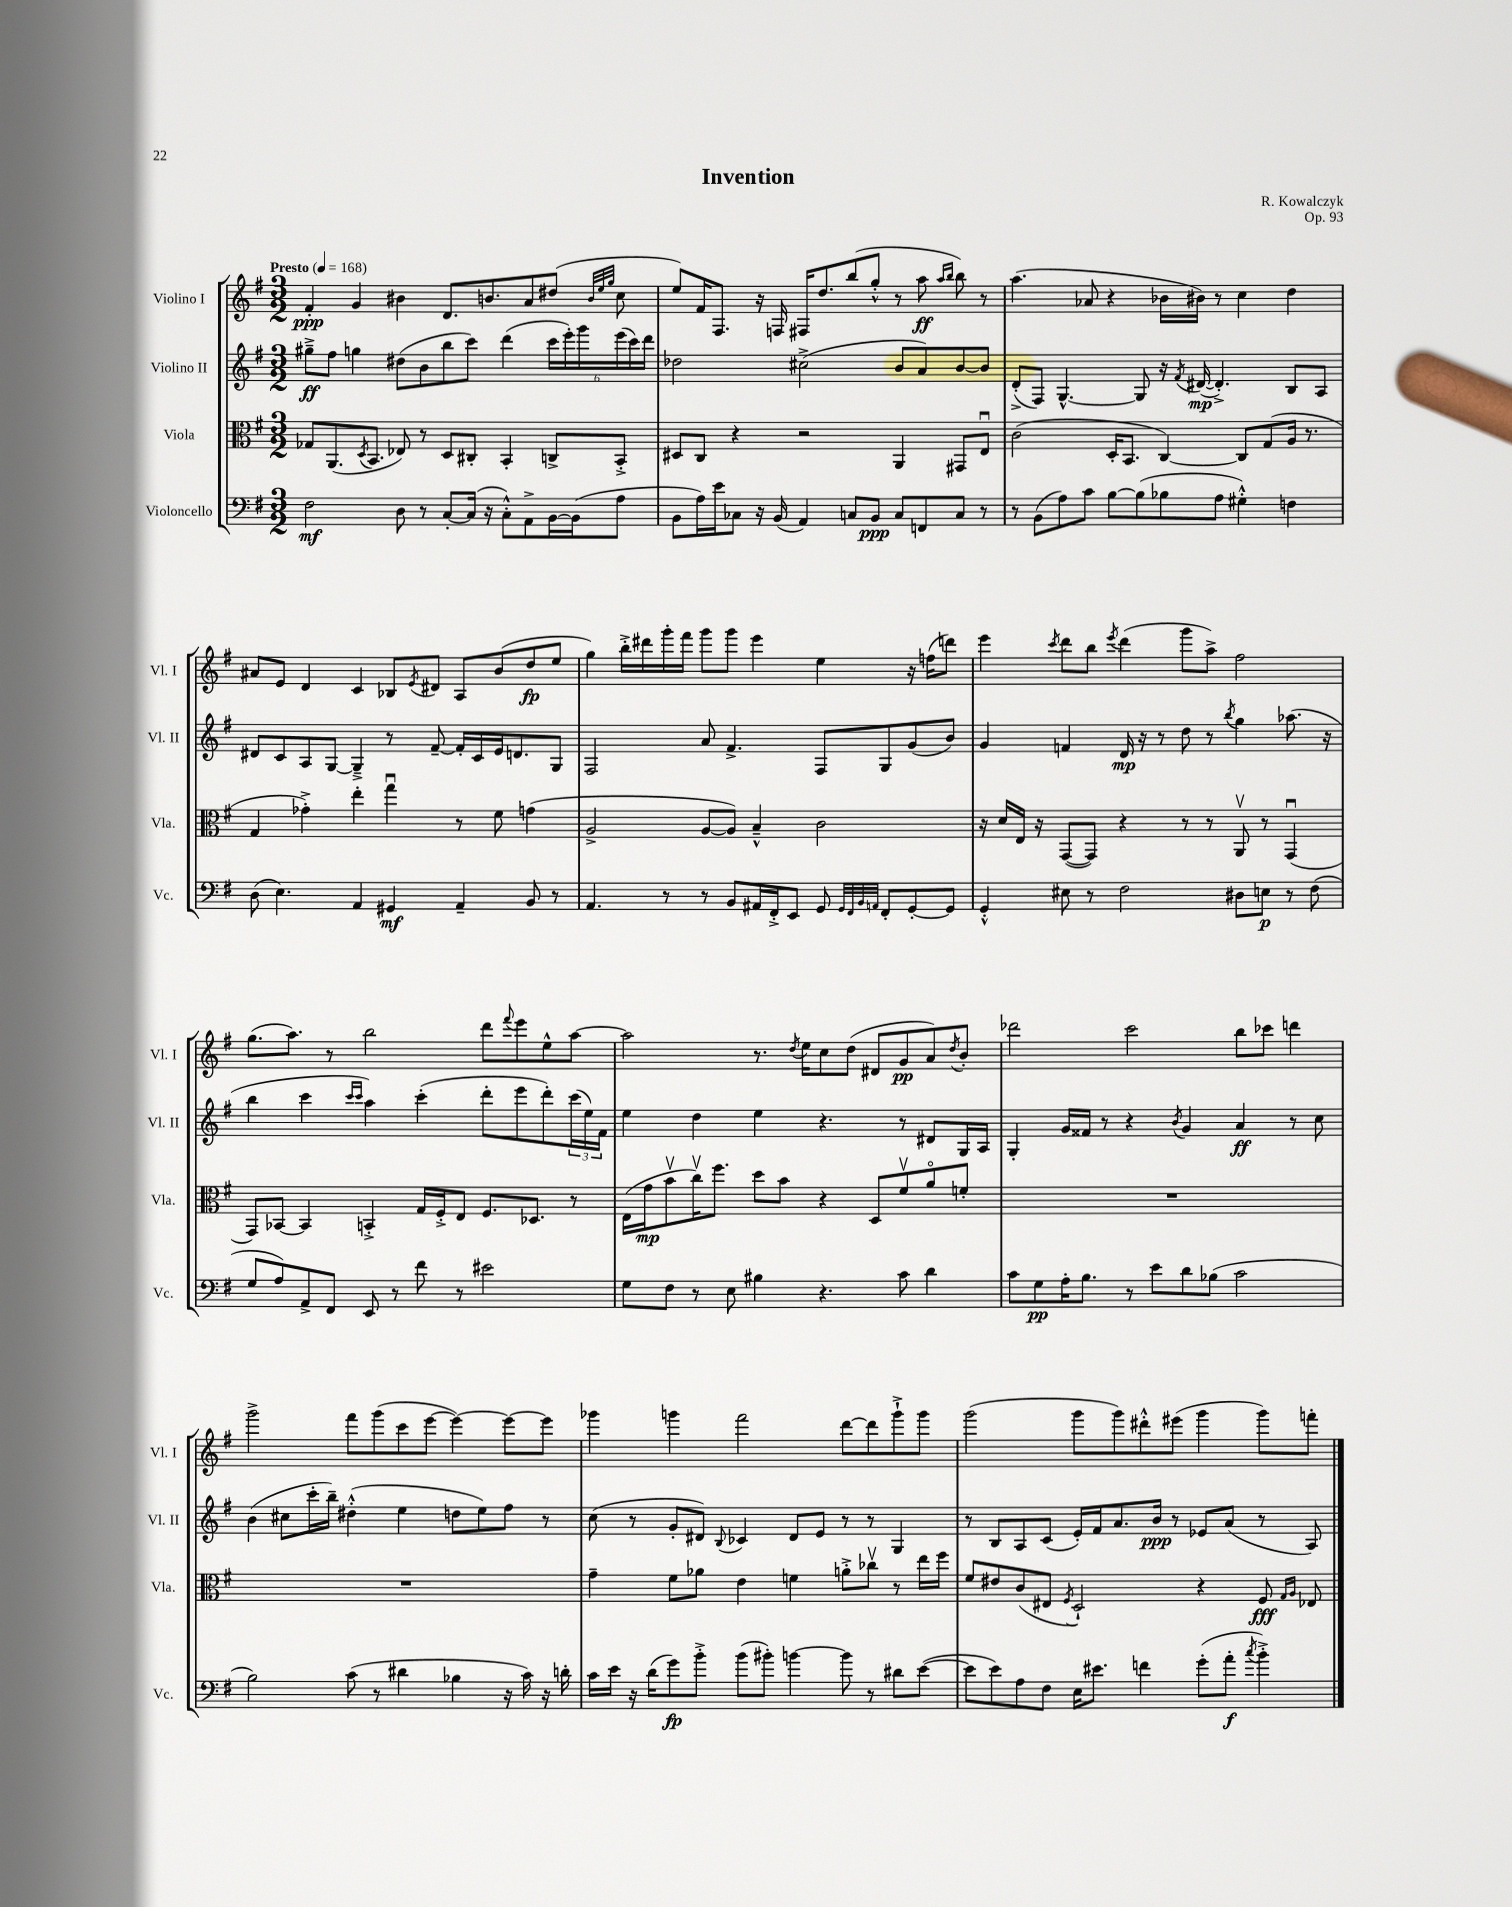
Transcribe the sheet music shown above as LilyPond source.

\header { title = "Invention" composer = "R. Kowalczyk" opus = "Op. 93" }
<<
\new StaffGroup <<
\new Staff = "s0" \with { instrumentName = "Violino I" shortInstrumentName = "Vl. I" } {
    \clef treble \key g \major \numericTimeSignature \time 3/2 \tempo "Presto" 4 = 168
    fis'4-.\ppp g'4 bis'4 d'8. b'8. a'8 dis''8( \grace { b'32 e''32 g''32 } c''8 |
    e''8) fis'16 fis8. r16 f16 fis16 d''8. b''8( g''8-.-^ r8 a''8\ff \grace { a''16 b''16 } b''8) r8 |
    a''4.( aes'8 r4 bes'16 bis'16) r8 c''4 d''4 |
    ais'8 e'8 d'4 c'4 bes8 \acciaccatura { e'8 } dis'8 a8 b'8( d''8\fp e''8 |
    g''4) b''16-.-> dis'''16 g'''16-. fis'''16 g'''8 g'''8 e'''4 e''4 r16 f''16( d'''8) |
    e'''4 \acciaccatura { c'''8 } d'''8 b''8 \acciaccatura { e'''8 } d'''4( g'''8 a''8->) fis''2 |
    g''8.( a''8.) r8 b''2 d'''8 \appoggiatura { fis'''8 } e'''8 e''8-^ a''8~ |
    a''2 r8. \acciaccatura { d''8 } e''16 c''8 d''8( dis'8 g'8\pp a'8) \acciaccatura { d''8 } b'8-. |
    des'''2 c'''2 b''8 ces'''8 d'''4 |
    g'''2-> fis'''8 g'''8( c'''8 e'''8~ e'''4~) e'''8~ e'''8 |
    ges'''4 g'''4 fis'''2 d'''8~ d'''8 g'''8-!-> g'''8 |
    g'''2( g'''8 g'''8) dis'''8-.-^ eis'''8( g'''4 g'''8) f'''8-. \bar "|." |
}
\new Staff = "s1" \with { instrumentName = "Violino II" shortInstrumentName = "Vl. II" } {
    \clef treble \key g \major \numericTimeSignature \time 3/2
    gis''8--->\ff fis''8 g''4 dis''8( b'8 b''8 c'''8) d'''4( \tuplet 6/4 { c'''16 e'''16-.) g'''16 e'''16( c'''16) d'''16 } |
    des''2 cis''2->( b'8 a'8) b'8~ b'8 |
    d'8-.->( fis8) g4.~-^ g8 r16 \acciaccatura { fis'8 } dis'16~\mp( dis'4.-.->) b8 a8 |
    dis'8 c'8 a8 g8~ g4---> r8 fis'8~-- fis'16-. c'16 e'16 d'8. g8 |
    fis2 a'8 fis'4.-> fis8 g8 g'8( b'8) |
    g'4 f'4 d'16\mp r16 r8 d''8 r8 \acciaccatura { b''8 } g''4 aes''8.( r16 |
    b''4 c'''4 \grace { c'''16 c'''16 } a''4) c'''4-.( d'''8-. e'''8 d'''8-.) \tuplet 3/2 { c'''16( e''16) fis'16 } |
    e''4 d''4 e''4 r4. r8 dis'8 g16 a16 |
    g4-. g'16 fisis'16 r8 r4 \acciaccatura { b'8 } g'4 a'4\ff r8 c''8 |
    b'4( cis''8 c'''16-. b''16--) dis''4-.-^( e''4 d''8 e''8) fis''8 r8 |
    c''8( r8 g'8-. dis'8) \appoggiatura { b8 } ces'4 dis'8 e'8 r8 r8 g4 |
    r8 b8 a8 c'8( e'16-.) fis'16 a'8. b'16\ppp r8 ees'8 a'8( r8 a8) \bar "|." |
}
\new Staff = "s2" \with { instrumentName = "Viola" shortInstrumentName = "Vla." } {
    \clef alto \key g \major \numericTimeSignature \time 3/2
    ges8 a,8.( \acciaccatura { d8 } b,8. ees8) r8 d8 cis8-. b,4-. c8-> b,8-.-> |
    dis8 c8 r4 r2 a,4 gis,8 e8\downbow |
    c'2( d16-. b,8. c4~) c8 g8( a16 r8. |
    g4 ges'4-.->) e''4-. g''4\downbow r8 fis'8 g'4( |
    a2-> a8~ a8) b4---^ c'2 |
    r16 d'16 e16 r16 g,8~( g,8) r4 r8 r8 a,8\upbow r8 g,4\downbow( |
    g,8) bes,8~ bes,4 b,4-.-> g16 fis16-.-> e8 fis8. des8. r8 |
    e16( g'16\mp b'8\upbow c''16\upbow) fis''8. d''8 b'8 r4 d8 fis'8\upbow a'8\flageolet f'8-. |
    R1. |
    R1. |
    g'4-- fis'8 aes'8 e'4 f'4 a'8-.-> ces''8\upbow r8 e''16 fis''16 |
    fis'8 eis'8 c'8( eis8 \acciaccatura { fis8 } d2-!) r4 fis8\fff \grace { g16 a16 } ees8 \bar "|." |
}
\new Staff = "s3" \with { instrumentName = "Violoncello" shortInstrumentName = "Vc." } {
    \clef bass \key g \major \numericTimeSignature \time 3/2
    fis2\mf d8 r8 c8~-. c16( r16 c8-.-^) a,8-> b,16~ b,16( a8 |
    b,8 a16) e'16 ces8 r16 b,16( a,4) c8 b,8\ppp c8 f,8 c8 r8 |
    r8 b,8( a8) c'8 b8~ b8( bes8 a8 gis4-.-^) f4 |
    d8( e4.) a,4 gis,4\mf a,4-- b,8 r8 |
    a,4. r8 r8 b,8 ais,16 fis,16-.-> e,8 g,8 \grace { g,32 fis,32 b,32 a,32 } fis,8-. g,8~-. g,8 |
    g,4-.-^ eis8 r8 fis2 dis8 e8\p r8 fis8( |
    g8 a8) a,8-> fis,8 e,8 r8 fis'8 r8 eis'2 |
    g8 fis8 r8 e8 bis4 r4. c'8 d'4 |
    c'8 g8\pp a16-. b8. r8 e'8 d'8 bes8( c'2 |
    b2) c'8( r8 dis'4 bes4 r16 c'16) r16 d'16-. |
    c'16 e'16 r16 d'16( g'8\fp) b'8-.-> b'8( bis'8-.) b'4~ b'8 r8 dis'8 e'8~( |
    e'8 e'8) a8 fis8 e16 eis'8. f'4 g'8-.( a'8-.\f \acciaccatura { c''8 } b'4-.->) \bar "|." |
}
>>
>>
\layout { \context { \Score \remove "Bar_number_engraver" } }
